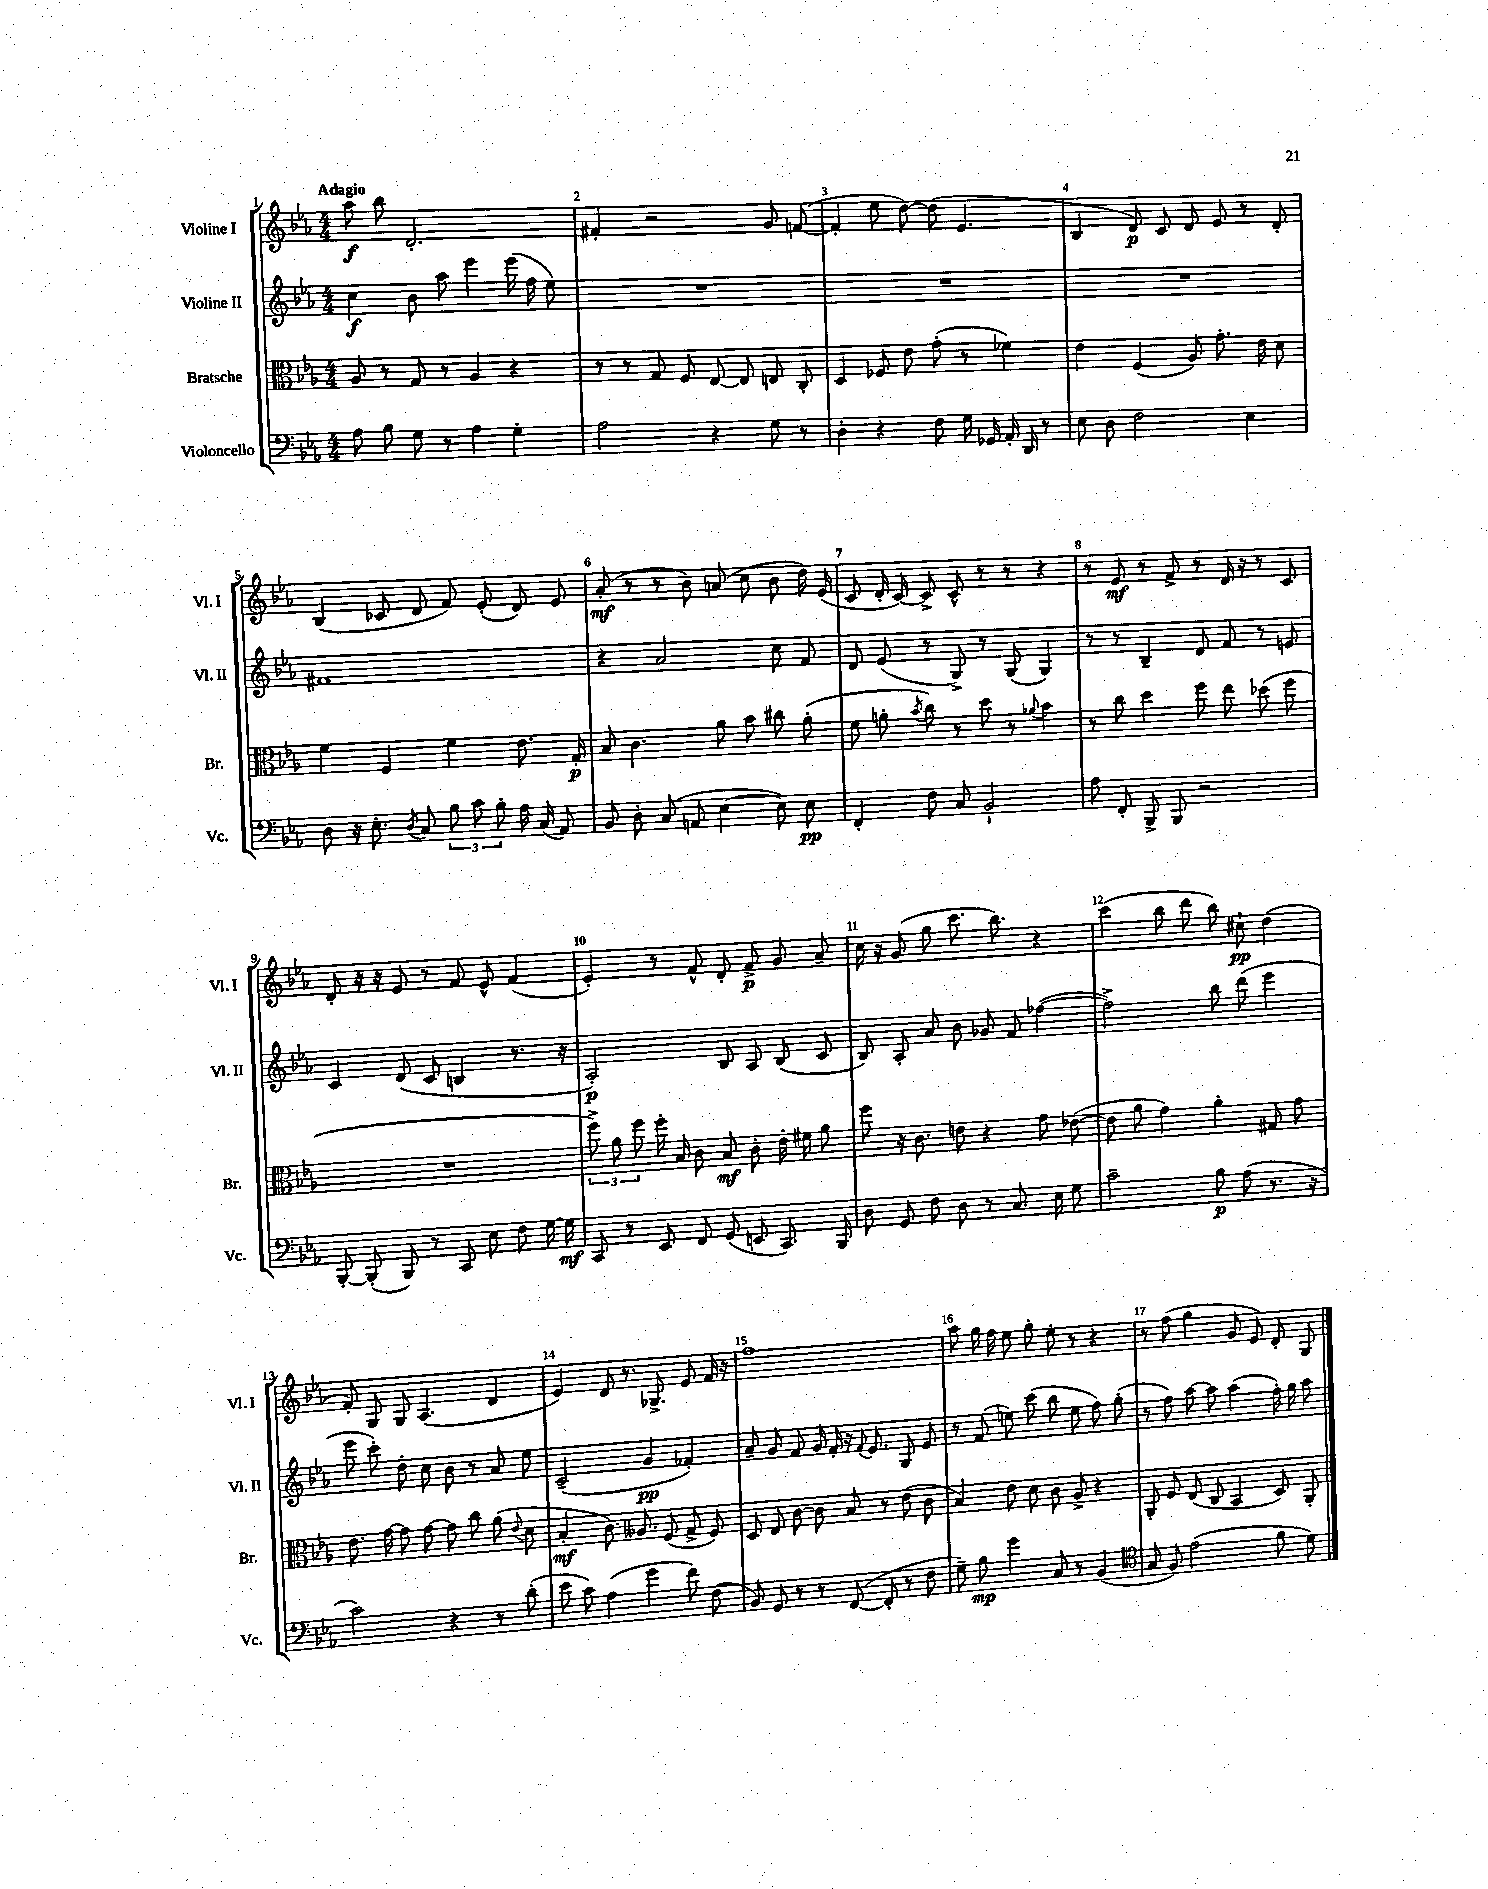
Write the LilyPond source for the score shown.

<<
\new StaffGroup <<
\new Staff = "s0" \with { instrumentName = "Violine I" shortInstrumentName = "Vl. I" } {
    \clef treble \key ees \major \numericTimeSignature \time 4/4 \tempo "Adagio"
    \autoBeamOff aes''8\f bes''8 d'2.-. |
    fis'4-. r2 g'8 f'8~( |
    f'4-. ees''8 d''8~) d''8( ees'4. |
    bes4 d'8\p) c'8 d'8 ees'8 r8 d'8-. |
    bes4( ces'8 d'8 f'8) ees'8-.( d'8) ees'8 |
    aes'8-.\mf( r8 r8 bes'8) a'8( c''8 bes'8 d''16) ees'16( |
    c'8 d'16-. c'16~) c'8-> c'8-^ r8 r8 r4 |
    r8 ees'8\mf r8 f'8-> r8 d'16 r16 r8 c'8 |
    d'8-. r16 r16 ees'8 r8 f'8 ees'8-^ f'4( |
    ees'4-.) r8 f'8-^ d'8-. f'8->\p g'8 aes'8-- |
    c''16 r16 g'8( g''8 c'''8. bes''8.) r4 |
    c'''4( bes''8 d'''8 bes''8) cis''8-!\pp d''4( |
    f'8-.) g8 g8 aes4.( d'4 |
    ees'4) d'8 r8. ges8.-> ees'8 f'16 r16 |
    f''1 |
    aes''8 g''16 f''16 ees''8 g''8-. ees''8-. r8 r4 |
    r8 f''8( g''4 g'8 ees'8) d'8-. g8 \bar "|." |
}
\new Staff = "s1" \with { instrumentName = "Violine II" shortInstrumentName = "Vl. II" } {
    \clef treble \key ees \major \numericTimeSignature \time 4/4
    \autoBeamOff c''4\f bes'8 aes''8 ees'''4 ees'''16( f''16 ees''8) |
    R1 |
    R1 |
    R1 |
    fis'1 |
    r4 aes'2 c''8 f'8 |
    d'8 ees'8( r8 g8->) r8 g8( g4) |
    r8 r8 bes4-- d'8 f'8 r8 e'8 |
    c'4 d'8( c'8 b4 r8. r16 |
    aes2-.\p) bes8 aes8 bes8( c'8 |
    bes8) aes8-. aes'8 bes'8 ges'8 f'8 fes''4~( |
    fes''2->) bes''8 d'''8( ees'''4 |
    ees'''8 c'''8-.) d''8-. c''8 bes'8 r8 aes'8 ees''8 |
    c'2--( g'4\pp fes'4-.) |
    aes'8-- g'8 f'8 g'16 f'16-. r16 \appoggiatura { f'8 } ees'8. g8 ees'8 |
    r8 f'8( e''8) c'''8( bes''8 e''8 f''8) g''8-.( |
    r8 f''8) aes''8~ aes''8 aes''4( f''16-.) g''16 aes''8 \bar "|." |
}
\new Staff = "s2" \with { instrumentName = "Bratsche" shortInstrumentName = "Br." } {
    \clef alto \key ees \major \numericTimeSignature \time 4/4
    \autoBeamOff aes8 r8 g8 r8 aes4 r4 |
    r8 r8 g8 f8 ees8~ ees8 e8 c8-. |
    d4 fes8 ees'8 g'8-.( r8 fes'4) |
    ees'4 f4( aes8) g'8.-. ees'16 d'8 |
    f'4 f4 f'4 ees'8. g16-.\p |
    bes8 c'4. aes'8 bes'8 cis''8 aes'8-.( |
    f'8 a'8-. \acciaccatura { bes'8 } c''8) r8 d''8 r8 \appoggiatura { aes'8 } bes'4 |
    r8 c''8 d''4 f''8 ees''8 des''8( f''8 |
    R1 |
    \tuplet 3/2 { f''8->) aes'8 f''8 } f''16-. bes16 c'8 bes8\mf c'8-. ees'16-. fis'16 aes'8 |
    f''8 r16 c'8. e'8 r4 g'8 ees'8~( |
    ees'8 aes'8 g'4) aes'4-. gis8 g'8 |
    ees'8. g'16~ g'8 g'8~ g'8 c''8 aes'8( \appoggiatura { ees'8 } d'8 |
    bes4-.\mf c'8.) aeses8. f8( g8-> f8) |
    d8 ees8 c'8~ c'8 bes8 r8 ees'8( c'8 |
    bes4) ees'8 d'8 c'8 aes8-> r4 |
    aes,8-. f8 ees8( c8 bes,4 d8) aes,8-. \bar "|." |
}
\new Staff = "s3" \with { instrumentName = "Violoncello" shortInstrumentName = "Vc." } {
    \clef bass \key ees \major \numericTimeSignature \time 4/4
    \autoBeamOff aes8 bes8 g8 r8 aes4 g4-. |
    aes2 r4 g8 r8 |
    d4-. r4 f8 g16 ges,16 aes,16-. d,16 r8 |
    ees8 d8 f2 ees4 |
    d8 r16 ees8.-. \acciaccatura { d8 } c8 \tuplet 3/2 { bes8 c'8 bes8-. } aes16 c16( aes,8) |
    bes,8 d8-. c8( a,8 ees4~ ees8) ees8\pp |
    f,4-. f8 c8 bes,2-! |
    aes8 f,8-. bes,,8-> bes,,8 r2 |
    bes,,8~-. bes,,8-.( bes,,8) r8 c,8 ees8 f8 g16~ g16\mf |
    c,8 r8 ees,8 f,8 g,8( e,8 c,8.) bes,,16 |
    d8 g,8 f8 d8 r8 c8. ees16 g8 |
    c'2-- bes8\p aes8( r8. r16 |
    c'2) r4 r8 d'8-.( |
    ees'8 c'8) aes4( g'4 f'8) f8( |
    bes,8) g,8 r8 r8 f,8~( f,8-. r8 f8 |
    g8--) bes8\mp g'4 c8 r8 bes,4( |
    \clef tenor g8 f8) ees'2( f'8 d'8) \bar "|." |
}
>>
>>
\layout { \context { \Score \override BarNumber.break-visibility = ##(#f #t #t) barNumberVisibility = #all-bar-numbers-visible } }
